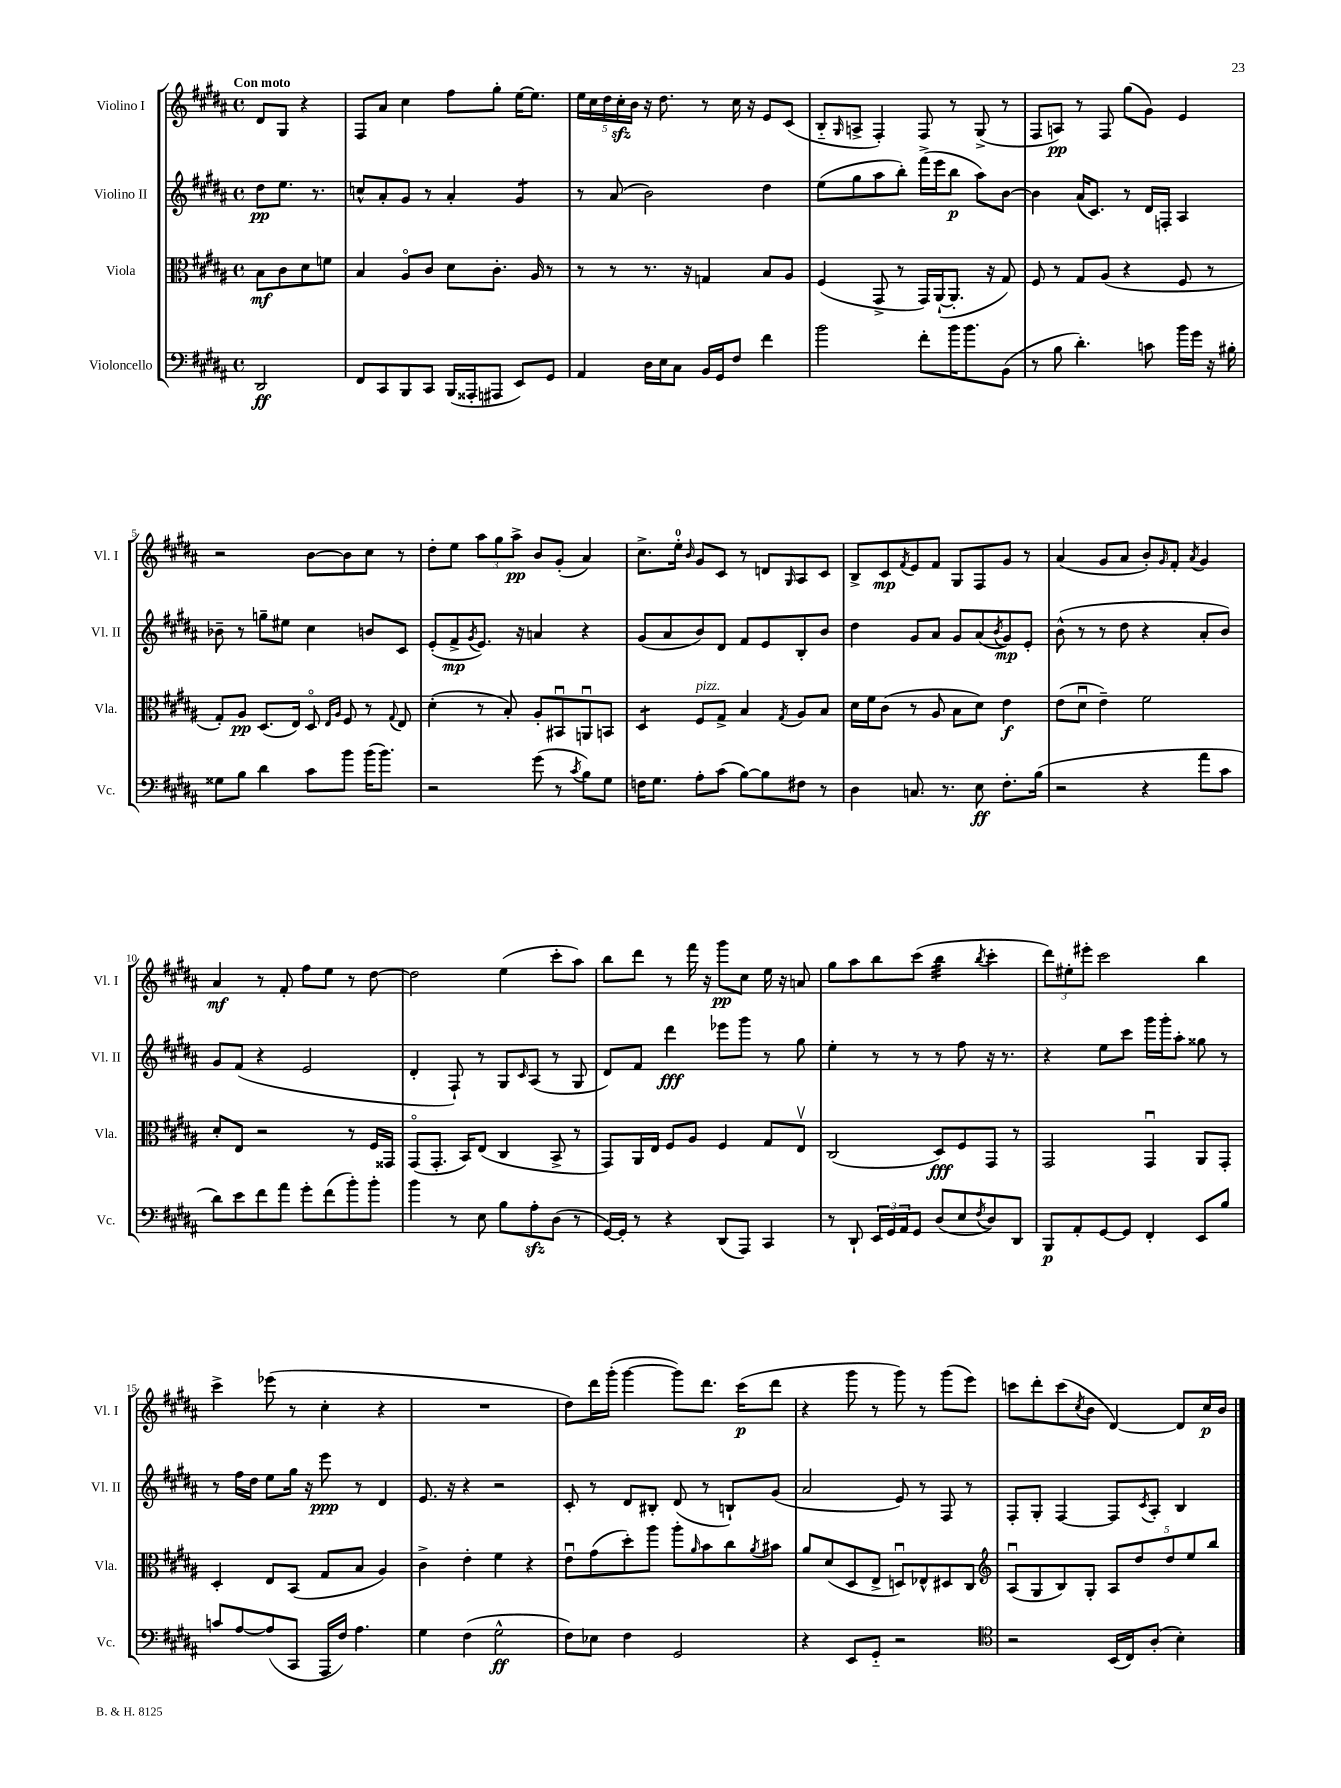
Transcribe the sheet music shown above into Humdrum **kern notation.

**kern	**kern	**kern	**kern
*staff4	*staff3	*staff2	*staff1
*clefF4	*clefC3	*clefG2	*clefG2
*k[f#c#g#d#a#]	*k[f#c#g#d#a#]	*k[f#c#g#d#a#]	*k[f#c#g#d#a#]
*M4/4	*M4/4	*M4/4	*M4/4
*met(c)	*met(c)	*met(c)	*met(c)
2DD#/	8B\L	8dd#\L	8d#/L
.	8c#\	8.ee\J	8G#/J
.	8d#\	.	4r
.	.	8.r	.
.	8f\J	.	.
=	=	=	=
8FF#/L	4B/	8cc^^/L	8F#/L
8CC#/	.	8a#'/	8a#/J
8BBB/	8A#o/L	8g#/J	4cc#\
8CC#/J	8c#/J	8r	.
(16BBB/LL	8d#\L	4a#'/	8ff#\L
16AAA##'/J	.	.	.
8AAA#/J	8.c#'\J	.	8gg#'\J
8EE/L)	.	4g#/	[16ee\LK
.	16A#/	.	8.ee\]J
8GG#/J	8r	.	.
=	=	=	=
4AA#/	8r	8r	20ee\LL
.	.	.	20cc#\
.	.	.	20dd#\
.	8r	(8a#/	.
.	.	.	20cc#'\
.	.	.	20b\JJ
16D#\LL	8.r	2b\)	16r
16E\J	.	.	8.dd#\
8C#\J	.	.	.
.	16r	.	.
16BB/LL	4G/	.	8r
16GG#/J	.	.	.
8F#/J	.	.	16cc#\
.	.	.	16r
4f#\	8B/L	4dd#\	8e/L
.	8A#/J	.	(8c#/J
=	=	=	=
2b\	(4F#/	(8ee\L	8B'~/L
.	.	.	16qqG#/
.	.	8gg#\	8A^/J
.	8GG#^/	8aa#\	4F#'/)
.	8r	8bb'\J)	.
8f#'\L	16GG#/LL)	(16fff#^\LL	8F#/
.	([16AA#`/J	16eee\J	.
16b\K	8.AA#'/]J	8bb\J	8r
8.b\	.	.	.
.	.	8aa#\L)	(8G#^/
.	16r	.	.
(8BB\J	8G#/)	[8b\J	8r
=	=	=	=
8r	8F#/	4b\]	8F#/L
8B\	8r	.	8A/J)
4.d#'\)	8G#/L	(16a#/LK	8r
.	.	8.c#/J)	.
.	(8A#/J	.	8F#/
.	4r	8r	(8gg#\L
8c\	.	16d#/LL	8g#\J)
.	.	16F'/JJ	.
16b\LL	8F#/	4A#/	4e/
16g#\JJ	.	.	.
16r	8r	.	.
16B#'\	.	.	.
=	=	=	=
8G##\L	8G#'/L)	8b-~\	2r
8B\J	8A#/J	8r	.
4d#\	(8.D#/L	8gg~\L	.
.	.	8ee#\J	.
.	16E/Jk)	.	.
8c#\L	8D#o/	4cc#\	[8b\L
.	16qqE/LL	.	.
.	16qqA#/JJ	.	.
8b\J	8F#/	.	8b\]
(16b\LK	8r	8b/L	8cc#\J
8.b\J)	.	.	.
.	8qqG#/	.	.
.	8E/	8c#/J	8r
=	=	=	=
2r	(4d#'\	(8e'/L	8dd#'\L
.	.	8f#^/	8ee\J
.	.	8qg#/	.
.	8r	8.e/J)	12aa#\L
.	.	.	12gg#\
.	8B'/)	.	.
.	.	.	12aa#^\J
.	.	16r	.
(8g#\	8A#'/L	4a/	8b/L
8r	8BB#u/	.	(8g#'/J
8qc#/	.	.	.
8B\L)	8AAu/	4r	4a#/)
8G#\J	8BB/J	.	.
=	=	=	=
16F\LK	4D#/	(8g#/L	8.cc#^\L
8.G#\J	.	.	.
.	.	8a#/	.
.	.	.	16ee'\Jk
.	.	.	16qqb/
8A#'\L	8F#/L	8b/)	8g#/L
(8c#\J	8G#^/J	8d#/J	8c#/J
[8B\L)	4B/	8f#/L	8r
8B\]	.	8e/	8d/L
.	8qG#/	.	16qqG#/
8F#\J	8A#/L	8B'/	8A#/
8r	8B/J	8b/J	8c#/J
=	=	=	=
4D#\	16d#\LL	4dd#\	8B^/L
.	16f#\J	.	.
.	(8c#\J	.	8c#/
.	.	.	8qf#/
8.C/	8r	8g#/L	8e/
.	8A#/	8a#/J	8f#/J
8.r	.	.	.
.	8B\L	8g#/L	8G#/L
8E\	8d#\J)	(8a#/	8F#/
.	.	8qb/	.
8.F#'\L	4e\	8g#/)	8g#/J
.	.	8e'/J	8r
(16B\Jk	.	.	.
=	=	=	=
2r	(8e\L	(8b^^\	(4a#/
.	8d#u\J	8r	.
.	4e~\)	8r	8g#/L
.	.	8dd#\	8a#/J
4r	2f#\	4r	8b'/L)
.	.	.	16qqg#/
.	.	.	8f#'/J
.	.	.	8qa#/
8a#\L	.	8a#'/L	4g#/
8c#\J	.	8b/J)	.
=	=	=	=
8d#\L)	8d#'/L	8g#/L	4a#/
8e\	8E/J	(8f#/J	.
8f#\	2r	4r	8r
8a#\J	.	.	8f#'/
8g#'\L	.	2e/	8ff#\L
(8f#\	.	.	8ee\J
8b'\)	8r	.	8r
8b'\J	16F#/LL	.	[8dd#\
.	16GG##/JJ	.	.
=	=	=	=
4b\	(8GG#o/L	4d#'/	2dd#\]
.	8.GG#'/J	.	.
8r	.	8F#`/)	.
.	16BB/LK)	.	.
8E\	(8E/J	8r	.
8B\L	4C#/	8G#/L	(4ee\
.	.	16qqc#/	.
8A#'\	.	(8A#/J	.
(8D#\J	8BB^/	8r	8ccc#'\L
8r	8r	8G#/	8aa#\J)
=	=	=	=
[16GG#/LL)	8GG#/L)	8d#/L)	8bb\L
16GG#'/]JJ	.	.	.
8r	16AA#/L	8f#/J	8ddd#\J
.	16E/JJ	.	.
4r	8F#/L	4ddd#\	8r
.	8A#/J	.	16fff#\
.	.	.	16r
(8DD#/L	4F#/	8eee-\L	8ggg#\L
8AAA#/J)	.	8ggg#\J	8cc#\J
4CC#/	8G#/L	8r	16ee\
.	.	.	16r
.	8Ev/J	8gg#\	8a/
=	=	=	=
8r	(2C#/	4ee'\	8gg#\L
8DD#`/	.	.	8aa#\
24EE/LL	.	8r	8bb\
24GG#/	.	.	.
24AA#/J	.	.	.
8GG#/J	.	8r	(8ccc#\J
(8D#/L	8D#/L)	8r	4bb\
8E/	8F#/	8ff#\	.
8qF#/	.	.	8qbb/
8D#/)	8GG#/J	16r	4ccc#'\
.	.	8.r	.
8DD#/J	8r	.	.
=	=	=	=
8BBB/L	2GG#/	4r	12ddd#\L)
.	.	.	12ee#'\
8AA#'/	.	.	.
.	.	.	12eee#'\J
[8GG#/	.	8ee\L	2ccc#\
8GG#/]J	.	8ccc#\J	.
4FF#'/	4GG#u/	16ggg#\LL	.
.	.	16ggg#'\J	.
.	.	8aa#'\J	.
8EE/L	8AA#/L	8gg##\	4bb\
8B/J	8GG#'/J	8r	.
=	=	=	=
8c/L	4D#'/	8r	4ccc#^\
[8A#/	.	16ff#\LL	.
.	.	16dd#\JJ	.
(8A#/]	8E/L	8ee\L	(8eee-\
8CC#/J	(8BB/J	16gg#\Jk	8r
.	.	16r	.
16AAA#/LL	8G#/L	8eee\	4cc#'\
16F#/JJ)	.	.	.
4.A#\	8B/J	8r	.
.	4A#/)	4d#/	4r
=	=	=	=
4G#\	4c#^\	8.e/	1r
.	.	16r	.
(4F#\	4e'\	4r	.
2G#^^\	4f#\	2r	.
.	4r	.	.
=	=	=	=
8F#\L)	8eu\L	8c#'/	8dd#\L)
8E-\J	(8g#\	8r	16ddd#\L
.	.	.	(16ggg#'\JJ
4F#\	8dd#'\)	8d#/L	[4ggg#\
.	8aa#\J	8B#'/J	.
2GG#/	8aa#'\L	(8d#/	8ggg#\]L)
.	16qqa#/	.	.
.	8b\	8r	8.ddd#\J
.	8cc#\	8B`/L)	.
.	.	.	(16ccc#\LK
.	8qa#/	.	.
.	8b#\J	(8g#/J	8ddd#\J
=	=	=	=
4r	8a#/L	2a#/	4r
.	(8d#/	.	.
8EE/L	8D#/	.	8ggg#\
8GG#'~/J	8E^/J	.	8r
2r	8Du/L)	8e/)	8ggg#\)
.	8E-^^/	8r	8r
.	8D#/	8F#/	(8ggg#\L
.	8C#/J	8r	8eee\J)
=	=	=	=
*clefC4	*clefG2	*	*
2r	(8A#u/L	8F#'/L	8ccc\L
.	8G#/	8G#'/J	8ddd#'\
.	8B/)	[4F#/	(8ccc\
.	.	.	8qcc#/
.	8G#'/J	.	8b\J
(16BB/LL	10A#/L	8F#/]L	[4d#/)
16C#/J)	.	.	.
.	10dd#/	.	.
.	.	8qc#/	.
(8A#'/J	.	8A#'/J	.
.	10dd#/	.	.
4B'\)	.	4B/	8d#/]L
.	10ee/	.	.
.	.	.	16cc#/L
.	10bb/J	.	.
.	.	.	16b/JJ
==	==	==	==
*-	*-	*-	*-
